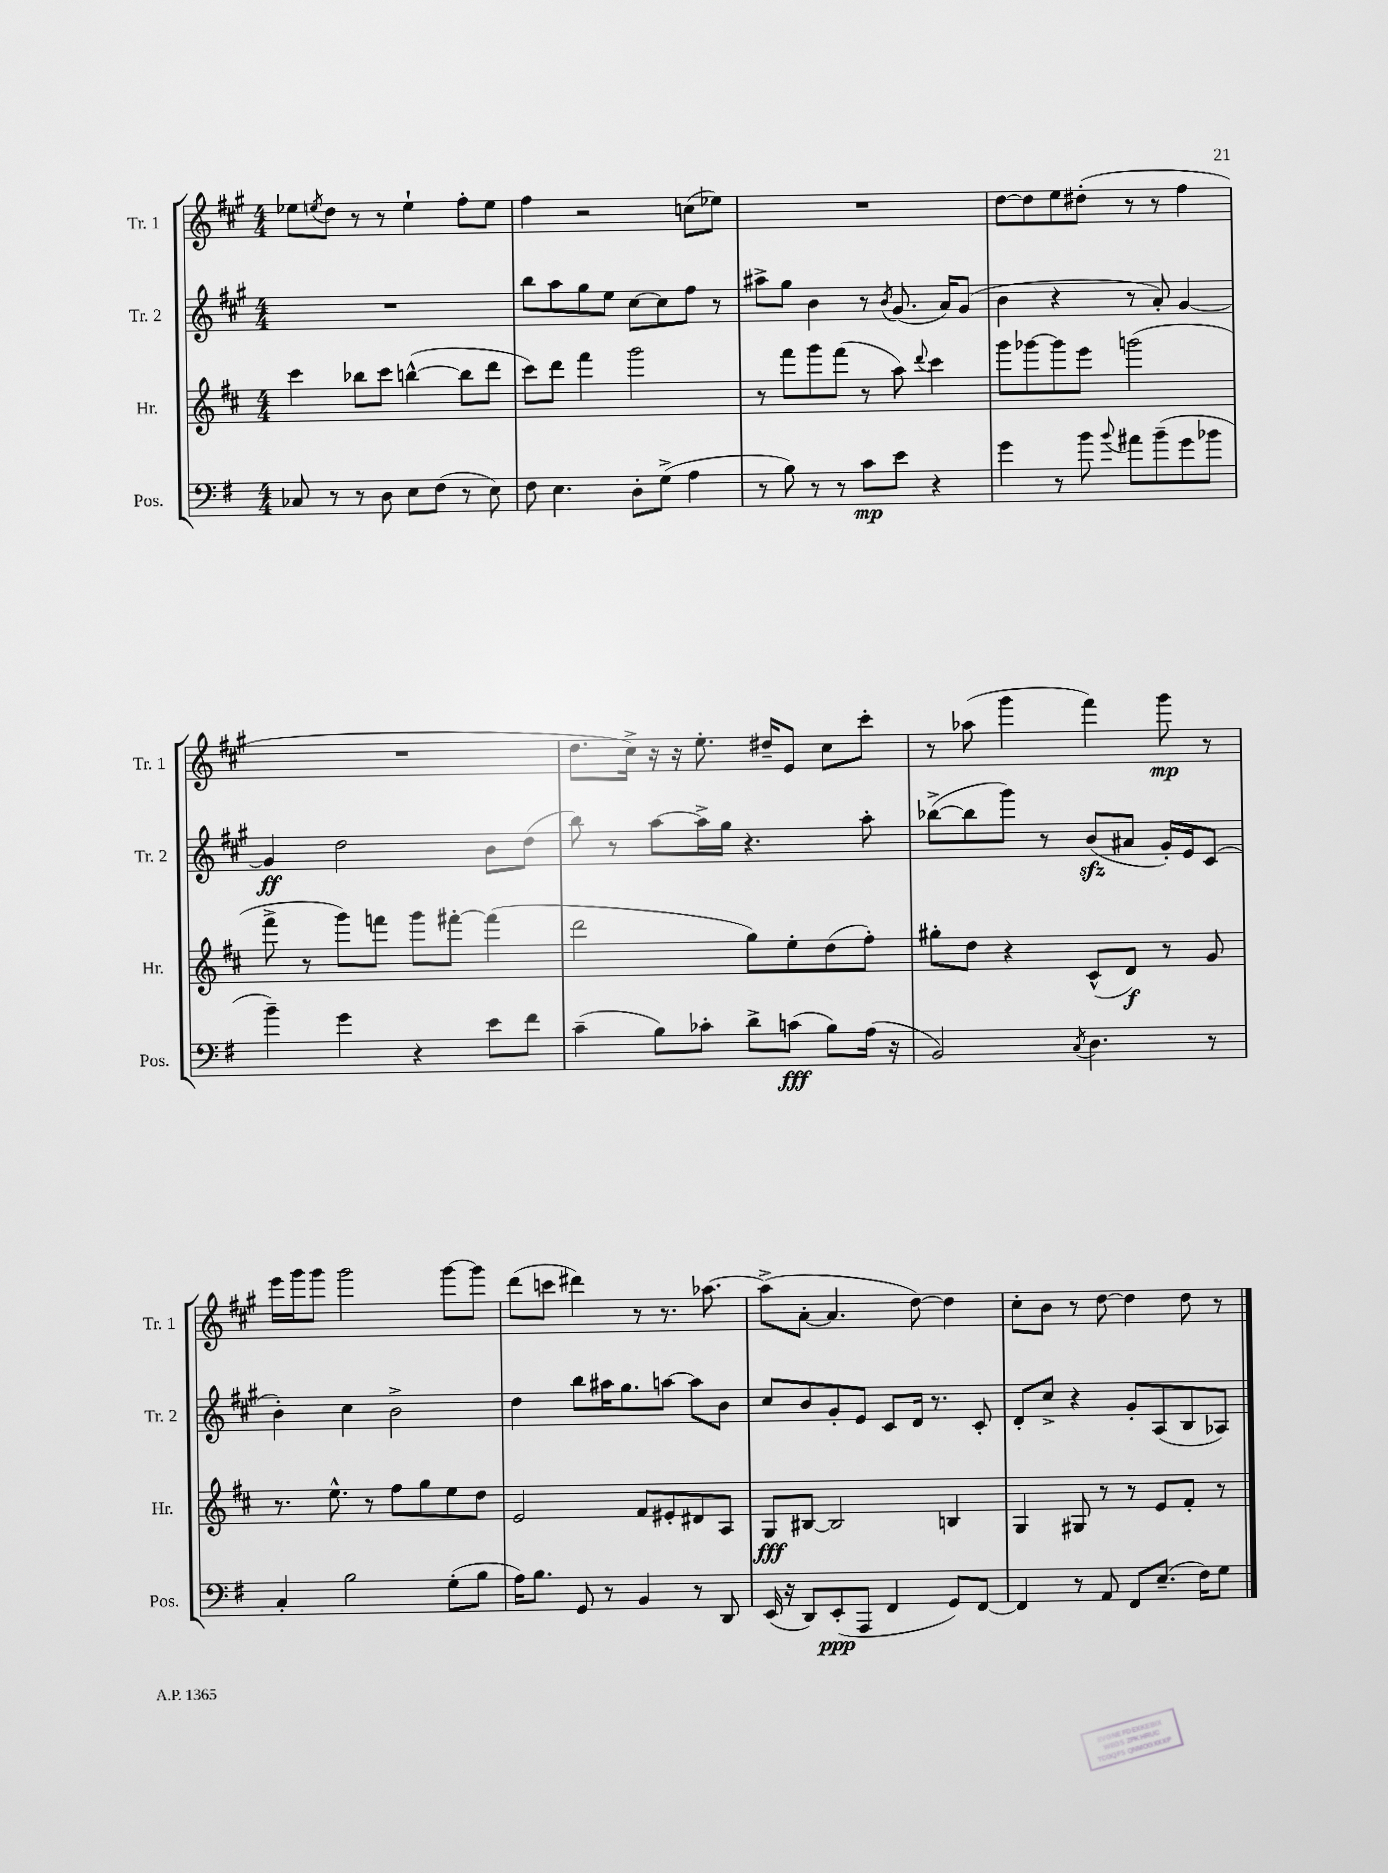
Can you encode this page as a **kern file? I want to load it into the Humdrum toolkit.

**kern	**dynam	**kern	**dynam	**kern	**dynam	**kern	**dynam
*part4	*part4	*part3	*part3	*part2	*part2	*part1	*part1
*staff4	*staff4	*staff3	*staff3	*staff2	*staff2	*staff1	*staff1
*I"Pos.	*	*I"Hr.	*	*I"Tr. 2	*	*I"Tr. 1	*
*I'Pos.	*	*I'Hr.	*	*I'Tr. 2	*	*I'Tr. 1	*
*clefF4	*	*clefG2	*	*clefG2	*	*clefG2	*
*k[f#]	*	*k[f#c#]	*	*k[f#c#g#]	*	*k[f#c#g#]	*
*M4/4	*	*M4/4	*	*M4/4	*	*M4/4	*
=8	=8	=8	=8	=8	=8	=8	=8
8C-X/	.	4ccc#\	.	1r	.	8ee-X\L	.
.	.	.	.	.	.	8qeen/	.
8r	.	.	.	.	.	8dd\J	.
8r	.	8bb-X\L	.	.	.	8r	.
8D\	.	8ccc#\J	.	.	.	8r	.
8E\L	.	([4bbn^^\	.	.	.	4ee`\	.
(8F#\J	.	.	.	.	.	.	.
8r	.	8bb\L]	.	.	.	8ff#'\L	.
8E\)	.	8ddd\J	.	.	.	8ee\J	.
=9	=9	=9	=9	=9	=9	=9	=9
8F#\	.	8ccc#\L)	.	8bb\L	.	4ff#\	.
4.E\	.	8ddd\J	.	8aa\	.	.	.
.	.	4fff#\	.	8gg#\	.	2r	.
.	.	.	.	8ee\J	.	.	.
8D'\L	.	2ggg\	.	[8cc#\L	.	.	.
(8G^\J	.	.	.	8cc#\]	.	.	.
4A\	.	.	.	8ff#\J	.	(8ccn\L	.
.	.	.	.	8r	.	8ee-X\J)	.
=10	=10	=10	=10	=10	=10	=10	=10
8r	.	8r	.	8aa#X^\L	.	1r	.
8B\)	.	8fff#\L	.	8gg#\J	.	.	.
8r	.	8ggg\	.	4b\	.	.	.
8r	.	(8fff#\J	.	.	.	.	.
8c\L	mp	8r	.	8r	.	.	.
.	.	.	.	8qb/	.	.	.
8e\J	.	8aa\)	.	(8.g#/	.	.	.
.	.	8qqddd/	.	.	.	.	.
4r	.	4ccc#\	.	.	.	.	.
.	.	.	.	16a/KL)	.	.	.
.	.	.	.	(8g#/J	.	.	.
=11	=11	=11	=11	=11	=11	=11	=11
4g\	.	8ggg\L	.	4b\	.	[8dd\L	.
.	.	[8ggg-X\	.	.	.	8dd\]	.
8r	.	8ggg-\]	.	4r	.	8ee\	.
8b\	.	8eee\J	.	.	.	(8dd#X'\J	.
8qqb/	.	.	.	.	.	.	.
8a#X\L	.	(2gggn\	.	8r	.	8r	.
(8b~\	.	.	.	8a'/)	.	8r	.
8g\	.	.	.	[4g#/	.	4ff#\	.
8b-X\J	.	.	.	.	.	.	.
!!LO:LB:g=z
=12	=12	=12	=12	=12	=12	=12	=12
4b~\)	.	8fff#^\	.	4g#/]	ff	1r	.
.	.	8r	.	.	.	.	.
4g\	.	8ggg\L)	.	2dd\	.	.	.
.	.	8fffn\J	.	.	.	.	.
4r	.	8ggg\L	.	.	.	.	.
.	.	[8fff#X'\J	.	.	.	.	.
8e\L	.	(4fff#\]	.	8b\L	.	.	.
8f#\J	.	.	.	(8dd\J	.	.	.
=13	=13	=13	=13	=13	=13	=13	=13
(4c~\	.	2ddd\	.	8bb\)	.	8.dd\L	.
.	.	.	.	8r	.	.	.
.	.	.	.	.	.	16cc#^\Jk)	.
8B\L)	.	.	.	[8aa\L	.	16r	.
.	.	.	.	.	.	16r	.
8c-X'\J	.	.	.	16aa^\L]	.	8.ee'\	.
.	.	.	.	16gg#\JJ	.	.	.
8d^\L	.	8gg\L)	.	4.r	.	.	.
.	.	.	.	.	.	16dd#X~/KL	.
(8cn\J	fff	8ee'\	.	.	.	8e/J	.
8B\L)	.	(8dd\	.	.	.	8cc#\L	.
(16A\Jk	.	8ff#'\J)	.	8aa'\	.	8ccc#'\J	.
16r	.	.	.	.	.	.	.
=14	=14	=14	=14	=14	=14	=14	=14
2BB/)	.	8gg#X'\L	.	([8bb-X^\L	.	8r	.
.	.	8dd\J	.	8bb-\]	.	(8aa-X\	.
.	.	4r	.	8ggg#\J)	.	4ggg#\	.
.	.	.	.	8r	.	.	.
8qC/	.	.	.	.	.	.	.
4.D\	.	(8c#^^/L	.	(8bzz/L	.	4fff#\)	.
.	.	8d/J)	f	8a#X/J	.	.	.
.	.	8r	.	16g#'/LL)	.	8ggg#\	mp
.	.	.	.	16e/J	.	.	.
8r	.	8g/	.	(8c#/J	.	8r	.
!!LO:LB:g=z
=15	=15	=15	=15	=15	=15	=15	=15
4C'/	.	8.r	.	4b'\)	.	16eee\LL	.
.	.	.	.	.	.	16ggg#\J	.
.	.	.	.	.	.	8ggg#\J	.
.	.	8.ee^^\	.	.	.	.	.
2B\	.	.	.	4cc#\	.	2ggg#\	.
.	.	8r	.	.	.	.	.
.	.	8ff#\L	.	2b^\	.	.	.
.	.	8gg\	.	.	.	.	.
(8G'\L	.	8ee\	.	.	.	[8ggg#\L	.
8B\J	.	8dd\J	.	.	.	8ggg#\J]	.
=16	=16	=16	=16	=16	=16	=16	=16
16A\KL)	.	2e/	.	4dd\	.	(8ddd\L	.
8.B\J	.	.	.	.	.	.	.
.	.	.	.	.	.	8cccn\J	.
8GG/	.	.	.	8bb\L	.	4ddd#X\)	.
8r	.	.	.	16aa#X\K	.	.	.
.	.	.	.	8.gg#\	.	.	.
4BB/	.	8f#/L	.	.	.	8r	.
.	.	8e#X'/	.	[8aan\J	.	8.r	.
8r	.	8d#X/	.	8aa\L]	.	.	.
.	.	.	.	.	.	[8.aa-X\	.
8DD/	.	8A/J	.	8b\J	.	.	.
=17	=17	=17	=17	=17	=17	=17	=17
(16EE/	.	8G/L	fff	8cc#/L	.	(8aa-^\L]	.
16r	.	.	.	.	.	.	.
8DD/L)	.	[8B#X/J	.	8b/	.	[8a'\J	.
(8EE'/	ppp	2B#/]	.	8g#'/	.	4.a/]	.
8AAA/J	.	.	.	8e/J	.	.	.
4FF#/	.	.	.	8c#/L	.	.	.
.	.	.	.	16d/Jk	.	[8dd\)	.
.	.	.	.	8.r	.	.	.
8GG/L)	.	4Bn/	.	.	.	4dd\]	.
[8FF#/J	.	.	.	8c#'/	.	.	.
=18	=18	=18	=18	=18	=18	=18	=18
4FF#/]	.	4G/	.	8d'/L	.	8cc#'\L	.
.	.	.	.	8cc#^/J	.	8b\J	.
8r	.	8G#X/	.	4r	.	8r	.
8AA/	.	8r	.	.	.	[8dd\	.
8FF#/L	.	8r	.	8g#'/L	.	4dd\]	.
(8.E~/J	.	8e/L	.	(8A/	.	.	.
.	.	8f#'/J	.	8B/	.	8dd\	.
16F#\KL)	.	.	.	.	.	.	.
8G\J	.	8r	.	8A-X/J)	.	8r	.
==	==	==	==	==	==	==	==
*-	*-	*-	*-	*-	*-	*-	*-
